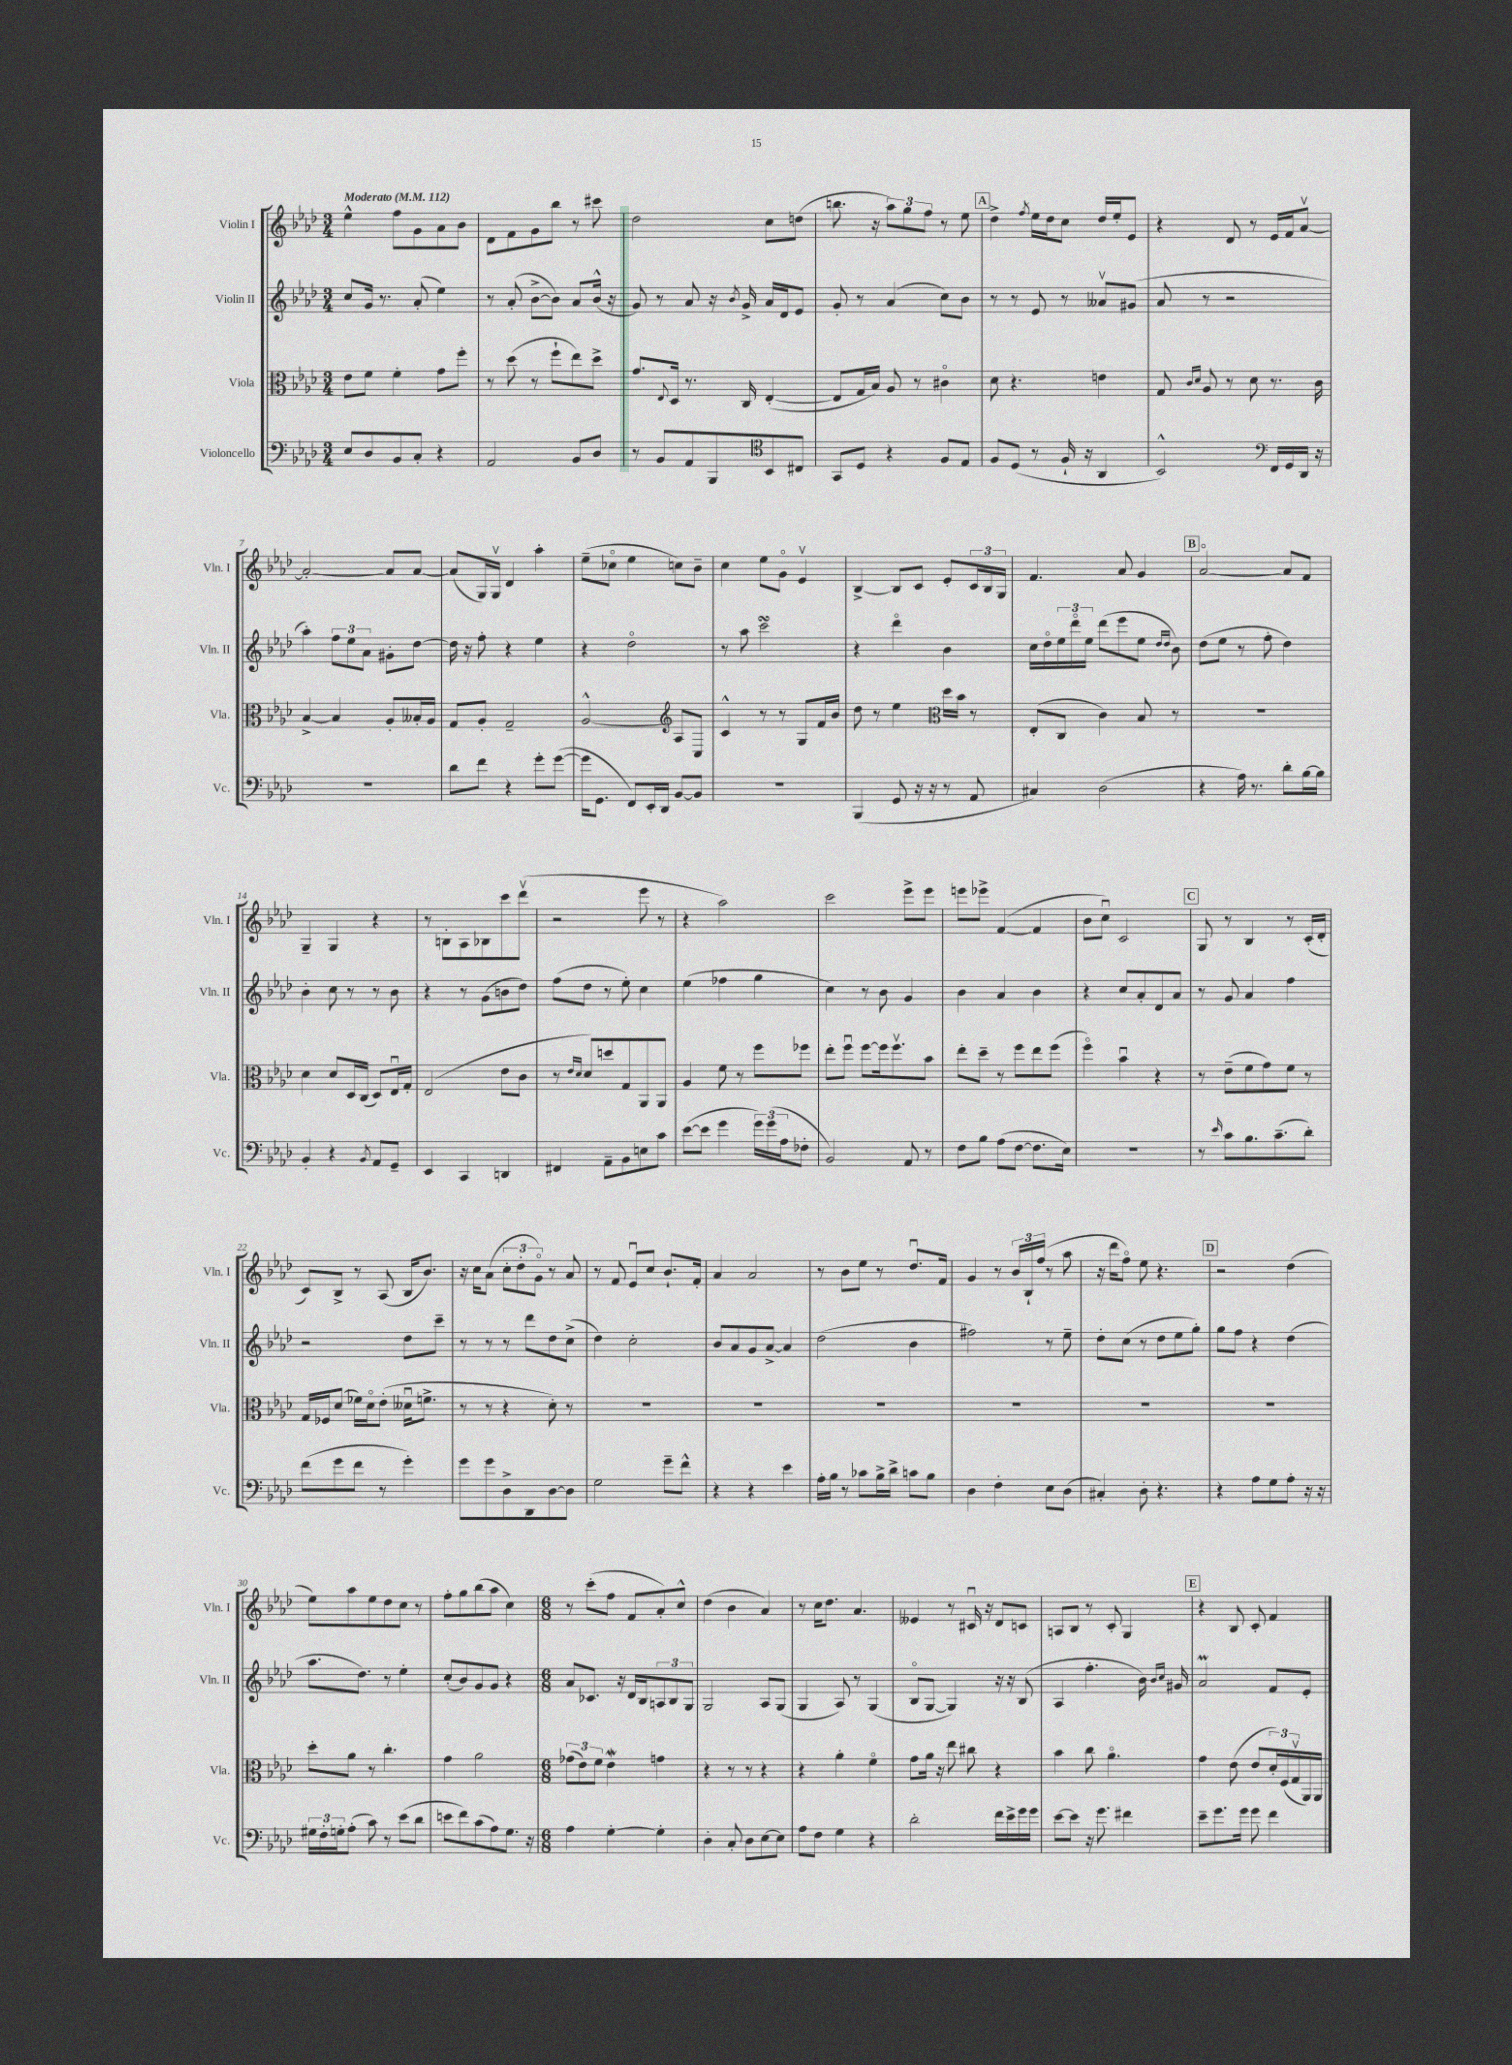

**kern	**kern	**kern	**kern
*part4	*part3	*part2	*part1
*staff4	*staff3	*staff2	*staff1
*I"Violoncello	*I"Viola	*I"Violin II	*I"Violin I
*I'Vc.	*I'Vla.	*I'Vln. II	*I'Vln. I
*clefF4	*clefC3	*clefG2	*clefG2
*k[b-e-a-d-]	*k[b-e-a-d-]	*k[b-e-a-d-]	*k[b-e-a-d-]
*M3/4	*M3/4	*M3/4	*M3/4
*MM112	*MM112	*MM112	*MM112
=1	=1	=1	=1
!	!	!	!LO:TX:a:B:t=Moderato
8E-/L	8e-\L	8cc/L	4ee-^^\
8D-/	8f\J	16g/Jk	.
.	.	8.r	.
8BB-/	4f'\	.	8ff\L
8C'/J	.	(8a-'/	8g\
4r	8g\L	4ee-\)	8a-\
.	8ff'\J	.	8b-\J
=2	=2	=2	=2
2AA-/	8r	8r	8d-\L
.	(8dd-\	(8a-'/	8f\
.	8r	[8b-^\L	8g\
.	8ff`\L	8b-\J])	8bb-\J
8BB-/L	8ee-\)	8a-/L	8r
8D-/J	8dd-^\J	(16b-^^/Jk	8ccc#X\
.	.	16r	.
=3	=3	=3	=3
8r	8.g/L	8g/)	2dd-\
8BB-/L	.	8r	.
.	8qqE-/	.	.
.	16D-/Jk	.	.
8AA-/	8.r	8a-/	.
8BBB-/	.	16r	.
.	.	8qb-/	.
.	16C/	16g^/	.
8BB-/	([4E-'/	16a-/LL	8cc\L
.	.	16d-/J	.
8C#X/J	.	8e-/J	(8ddn\J
=4	=4	=4	=4
*clefC4	*	*	*
8GG/L	8E-/L]	8g'/	8.bbn\
8D-/J	16G/L	8r	.
.	16B-/JJ)	.	16r
4r	8A-/	(4a-/	12aa-\L)
.	.	.	12gg\
.	8r	.	.
.	.	.	12ff\J
8F/L	4c#X\	8cc\L)	8r
8E-/J	.	8b-\J	8ee-\
!!LO:REH:place=s1:t=A
=5	=5	=5	=5
8F/L	8d-\	8r	4dd-^\
(8D-/J	4.r	8r	.
.	.	.	8qff/
8r	.	8e-/	16ee-\LL
.	.	.	16dd-\J
16F`/	.	8r	8cc\J
16r	.	.	.
4AA-/	4en\	8a--Xv/L	16dd-/LL
.	.	.	16ee-'/J
.	.	(8g#X/J	8e-/J
=6	=6	=6	=6
2BB-^^/)	8G/	8a-/	4r
.	16qqc/LL	.	.
.	16qqd-/JJ	.	.
.	8A-/	8r	.
.	8r	2r	8d-/
.	8d-\	.	8r
*clefF4	*	*	*
16FF/LL	8.r	.	16e-/LL
16GG/	.	.	16f/J
16DD-/JJ	.	.	[8a-v/J
16r	16c\	.	.
!!LO:LB:g=z
=7	=7	=7	=7
2.r	[4B-^/	4aa-'\)	2a-'/_
.	4B-/]	12ff\L	.
.	.	12ee-\	.
.	.	12a-\J	.
.	8A-'/L	8g#X'\L	8a-/L]
.	16B--X'/L	[8dd-\J	[8a-/J
.	16A-/JJ	.	.
=8	=8	=8	=8
8d-\L	8G/L	16dd-\]	(8a-/L]
.	.	16r	.
8f\J	8A-'/J	8ff'\	16G/L)
.	.	.	16Gv/JJ
4r	2G~/	4r	4d-/
8g'\L	.	4ee-\	4aa-'\
([8g\J	.	.	.
=9	=9	=9	=9
16g\KL]	[2A-^^/	4r	(8ee-~\L
8.GG\J	.	.	.
.	.	.	8cc-X\J
8FF/L)	.	2dd-\	4ee-\
16EE-'/L	.	.	.
16DD-/JJ	.	.	.
[8BB-/L	8A-/L]	.	8ccn\L)
8BB-/J]	8C/J	.	8b-~\J
=10	=10	=10	=10
*	*clefG2	*	*
2.r	4c^^/	8r	4cc\
.	.	8aa-\	.
.	8r	2cccsSsS\	8ee-\L
.	8r	.	8g\J
.	8G/L	.	4e-v/
.	16f/L	.	.
.	16b-/JJ	.	.
=11	=11	=11	=11
(4BBB-/	8dd-\	4r	[4B-^/
.	8r	.	.
8GG/	4ee-\	4ddd-\	8B-/L]
16r	.	.	8c/J
16r	.	.	.
8r	16dd-\LL	4b-\	8e-'/L
.	16b-\JJ	.	.
8AA-/	8r	.	24c/L
.	.	.	24B-/
.	.	.	24G/JJ
=12	=12	=12	=12
*	*clefC3	*	*
4C#X/)	(8E-'/L	16cc\LL	4.f/
.	.	16dd-\	.
.	8C/J	24ee-\	.
.	.	24ddd-\	.
.	.	24ee-\JJ	.
(2D-\	4c\)	(8ddd-\L	.
.	.	8eee-\	8a-/
.	8B-/	8ee-\J	4g/
.	.	16qqdd-/LL	.
.	.	16qqdd-/JJ	.
.	8r	8b-\)	.
!!LO:REH:place=s1:t=B
=13	=13	=13	=13
4r	2.r	(8dd-\L	[2a-/
.	.	8ee-\J	.
16A-\)	.	8r	.
8.r	.	.	.
.	.	8ff'\	.
8d-'\L	.	4dd-\)	8a-/L]
[16B-\L	.	.	8f/J
16B-\JJ]	.	.	.
!!LO:LB:g=z
=14	=14	=14	=14
4BB-'/	4d-\	4b-'\	4G~/
4r	8d-/L	8cc\	4G/
.	16D-/L	8r	.
.	(16C/JJ	.	.
8qBB-/	.	.	.
8AA-/L	8D-/L)	8r	4r
8GG~/J	16E-u/L	8b-\	.
.	16G'/JJ	.	.
=15	=15	=15	=15
4EE-/	(2E-/	4r	8r
.	.	.	8Bn'\L
4CC/	.	8r	8A-\
.	.	(8g\L	8B-X\
4DDn/	8e-\L	8bn\	8ccc\
.	8c\J	8dd-\J)	(8ddd-v\J
=16	=16	=16	=16
4FF#X/	8r	(8ff\L	2r
.	16qqe-/LL	.	.
.	16qqd-/JJ	.	.
.	8d-/L)	8dd-\J	.
8AA-~\L	8ddn/	8r	.
8BB-\	8G/	8ee-'\)	.
8En\	8AA-/	4cc\	8eee-\
8c\J	8AA-/J	.	8r
=17	=17	=17	=17
([8e-\L	4A-/	(4ee-\	4r
8e-\J]	.	.	.
4g\	8f\	4ff-X\	2aa-\)
.	8r	.	.
24g\LL)	8ff\L	4gg\	.
(24g\	.	.	.
24A-\J	.	.	.
8F-X'\J	8ff-X\J	.	.
=18	=18	=18	=18
2BB-/)	8ee-'\L	4cc\)	2ccc\
.	8ffu\J	.	.
.	[8ff\L	8r	.
.	16ff\k]	8b-\	.
.	8.ffv\	.	.
8AA-/	.	4g/	8eee-^\L
8r	8b-\J	.	8eee-\J
=19	=19	=19	=19
8F\L	8ee-'\L	4b-\	8eeen\L
8B-\J	8dd-~\J	.	8eee-X^\J
(8A-\L	8r	4a-/	([4f/
[8F\J	8ff\L	.	.
8.F\L]	8ee-\	4b-\	4f/]
.	(8ff\J	.	.
16E-\Jk)	.	.	.
=20	=20	=20	=20
2.r	4ff\)	4r	8b-\L
.	.	.	8ccu\J)
.	4b-u\	8cc/L	2c/
.	.	8a-'/	.
.	4r	8d-/	.
.	.	8a-/J	.
!!LO:REH:place=s1:t=C
=21	=21	=21	=21
8r	8r	8r	8G/
16qqe-/	.	.	.
8c\L	(8e-~\L	8g/	8r
8.B-\	8f\	4a-/	4B-/
.	8g\)	.	.
(8.c~\	.	.	.
.	8f\J	4ff\	8r
8d-'\J)	8r	.	(16c'/LL
.	.	.	16d-'/JJ
!!LO:LB:g=z
=22	=22	=22	=22
(8f\L	16G/LL	2r	8c/L)
.	16F-X/J	.	.
8g\	(8d-/J	.	8B-^/J
8f\J	16f-X\LL)	.	8r
.	16d-\J	.	.
8r	(8e-'\J	.	(8A-/
4g'\)	16d--Xu\KL	8dd-\L	16B-/KL
.	8.fn^\J	.	8.b-/J)
.	.	8ccc~\J	.
=23	=23	=23	=23
8g\L	8r	8r	16r
.	.	.	16cc\KL
8g\	8r	8r	(8a-\J
8D-^\	4r	8r	12cc'\L
.	.	.	12dd-'\
8DD-\	.	8ddd-\L	.
.	.	.	12g\J)
[8D-\	8d-'\)	8dd-\	8r
8D-\J]	8r	(8cc^\J	8a-/
=24	=24	=24	=24
2G\	2.r	4dd-\)	8r
.	.	.	8f/
.	.	2cc'\	8e-u/L
.	.	.	8cc/J
8g~\L	.	.	8.b-`/L
8f^^\J	.	.	.
.	.	.	16f'/Jk
=25	=25	=25	=25
4r	2.r	8b-/L	4a-/
.	.	8a-/	.
4r	.	8g/	2a-/
.	.	[8a-^/J	.
4e-\	.	4a-/]	.
=26	=26	=26	=26
16A-'\LL	2.r	(2dd-\	8r
16B-\JJ	.	.	.
8r	.	.	8b-\L
8c-X\L	.	.	8ee-\J
16B-^\L	.	.	8r
16d-^\JJ	.	.	.
8cn\L	.	4b-\	8.dd-u/L
8B-\J	.	.	.
.	.	.	16f/Jk
=27	=27	=27	=27
4D-\	2.r	2ff#X\)	4g/
4F'\	.	.	8r
.	.	.	24b-/LL
.	.	.	24B-`/
.	.	.	(24ff/JJ
8E-\L	.	8r	8r
(8D-\J	.	8ee-~\	8aa-\
=28	=28	=28	=28
4C#X'/)	2.r	8dd-'\L	16r
.	.	.	16ddd-\KL
.	.	(8cc\J	8ff\J)
8D-'\	.	8r	8ee-\
4.r	.	8dd-\L	4.r
.	.	8ee-\	.
.	.	8gg'\J)	.
!!LO:REH:place=s1:t=D
=29	=29	=29	=29
4r	2.r	8gg\L	2r
.	.	8ff\J	.
8A-\L	.	4r	.
8G\	.	.	.
8A-'\J	.	(4dd-\	(4dd-\
16r	.	.	.
16r	.	.	.
!!LO:LB:g=z
=30	=30	=30	=30
24G#X\LL	8dd-'\L	8.aa-\L	8ee-\L)
24F'\	.	.	.
24Gn'\J	.	.	.
(8A-'\J	8a-\J	.	8aa-\
.	.	8.dd-\J)	.
8c\)	8r	.	8ee-\
8r	4.cc'\	8r	8dd-\
(8e-\L	.	4ee-'\	8cc\J
8d-\J	.	.	8r
=31	=31	=31	=31
8en\L	4g\	(8cc'/L	8ff'\L
8f\)	.	8b-/)	8gg\
(8c\	2a-\	8g/	(8bb-\
8A-\)	.	8g/J	8aa-\J
8.G\J	.	4r	4cc\)
16r	.	.	.
=32	=32	=32	=32
*M6/8	*M6/8	*M6/8	*M6/8
4A-\	(12g-X\L	8a-/L	8r
.	12e-\)	.	.
.	.	8.c-X/J	(8ccc'\L
.	12f\J	.	.
[4G'\	4e-W\	.	8ff\J
.	.	16r	.
.	.	16d-/LL	8f/L
.	.	16B-/J	.
4G'\]	4gn\	12An/	8a-'/)
.	.	12B-/	.
.	.	.	8cc^^/J
.	.	12G/J	.
=33	=33	=33	=33
4D-'\	4r	2G/	(4dd-\
8C'/	8r	.	4b-\
8D-\L	8r	.	.
[8E-\	4r	8A-/L	4a-/)
8E-\J]	.	(8G/J	.
=34	=34	=34	=34
8A-\L	4r	4G/	8r
8F\J	.	.	16cc\KL
.	.	.	8.dd-\J
4G\	4a-'\	8A-/)	.
.	.	8r	4.a-/
4r	4f\	(4G/	.
=35	=35	=35	=35
2d-'\	8g\L	8B-/L	4e--X/
.	16a-\Jk	[8G/J	.
.	16r	.	.
.	8ee-\	4G/])	8r
.	8cc#X\	.	16c#Xu/
.	.	.	16r
16f\LL	4r	16r	8d-/L
16e-^\	.	16r	.
16g\	.	(8B-/	8cn/J
16g\JJ	.	.	.
=36	=36	=36	=36
[8e-\L	4b-\	4A-/	8An/L
8e-\J]	.	.	8B-/J
16r	8cc\	4.ff'\	8r
8.g\	.	.	.
.	4.a-\	.	8c'/
4f#X\	.	.	4G/
.	.	16b-\)	.
.	.	16qqb-/LL	.
.	.	16qqcc/JJ	.
.	.	16g#X/	.
!!LO:REH:place=s1:t=E
=37	=37	=37	=37
8e-~\L	4g\	2a-M/	4r
8.g\	.	.	.
.	(8e-\	.	8B-/
16g\Jk	.	.	.
8g\	8e-/L	.	8c'/
4f\	24d-'/L)	8f/L	4f/
.	(24F/	.	.
.	24Gv/	.	.
.	16AA-/)	8e-'/J	.
.	16AA-/JJ	.	.
==	==	==	==
*-	*-	*-	*-
